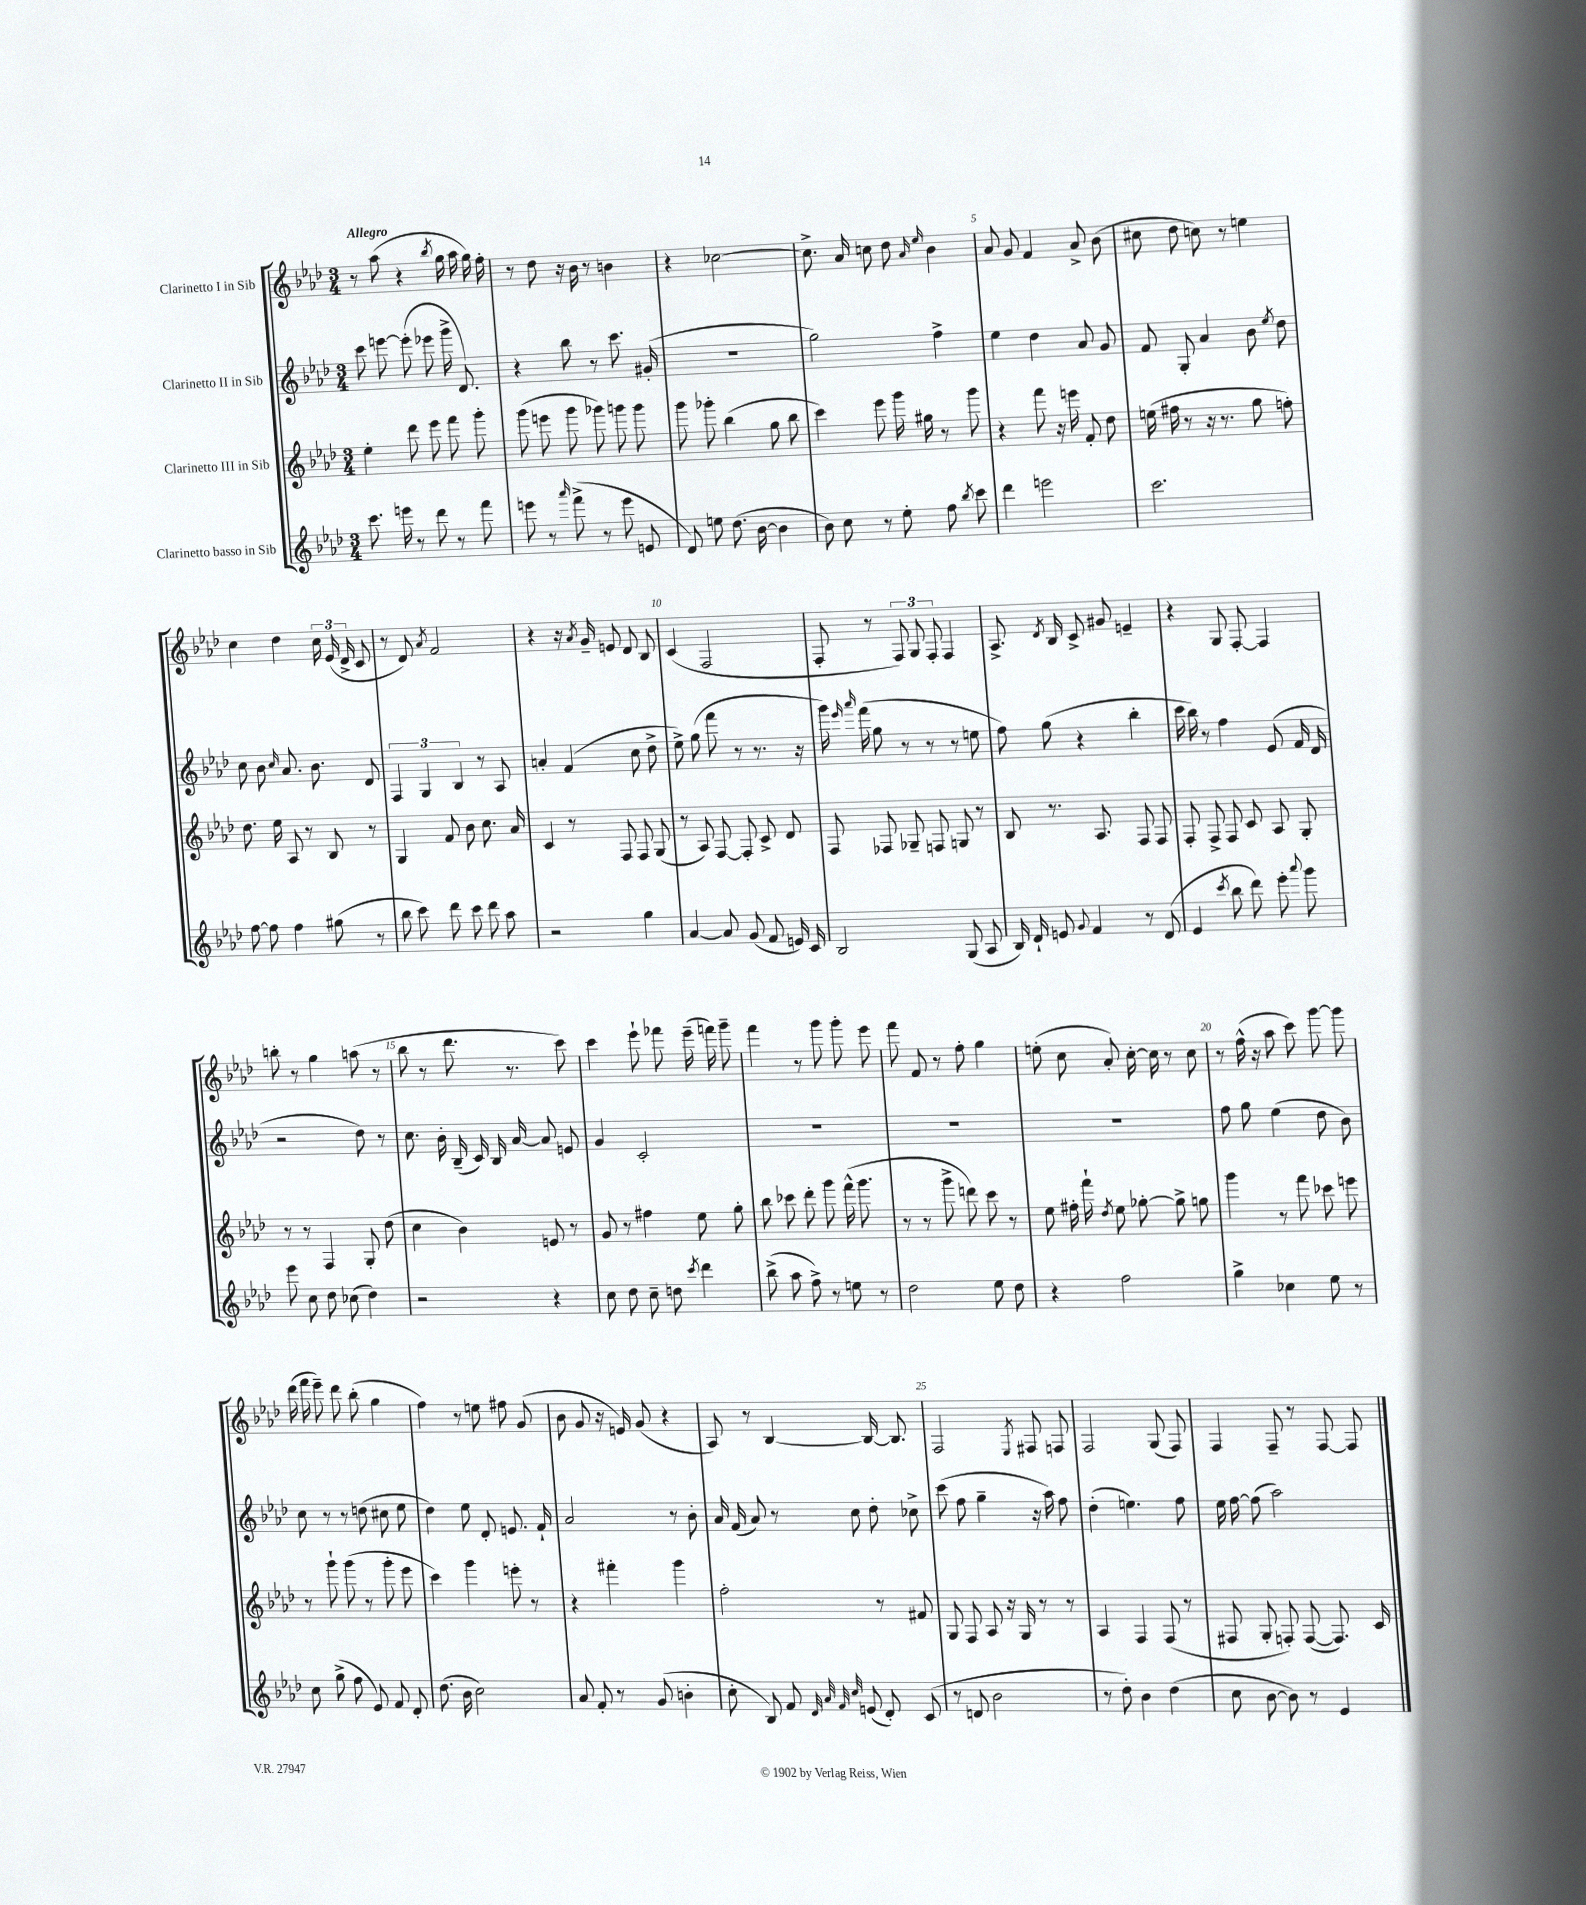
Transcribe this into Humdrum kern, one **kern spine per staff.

**kern	**kern	**kern	**kern
*staff4	*staff3	*staff2	*staff1
*clefG2	*clefG2	*clefG2	*clefG2
*k[b-e-a-d-]	*k[b-e-a-d-]	*k[b-e-a-d-]	*k[b-e-a-d-]
*M3/4	*M3/4	*M3/4	*M3/4
8.ccc\	4ee-'\	8ccc\	8r
.	.	[8eee\	(8aa-\
16eee\	.	.	.
8r	8ddd-\	(8eee'\]	4r
8ddd-\	8eee-\	8eee-\	.
.	.	.	8qbb-/
8r	8fff\	16ggg^\	16gg\
.	.	8.d-/)	16aa-\
8fff\	8ggg'\	.	16gg\)
.	.	.	16ff'\
=	=	=	=
8eee\	(8ggg\	4r	8r
8r	8eee\	.	8dd-\
16qqaaa-/	.	.	.
(8fff^\	8ggg\	8bb-\	16r
.	.	.	16b-\
8r	8ggg-\)	8r	8r
8eee\	8ggg\	8.ccc\	4b\
8e/	8ggg\	.	.
.	.	(16g#'/	.
=	=	=	=
8d-/)	8ggg\	2.r	4r
8ee\	8ggg-'\	.	.
(8.dd-\	(4bb-\	.	[2cc-\
[16b-\	.	.	.
4b-\]	8gg\	.	.
.	8bb-\	.	.
=	=	=	=
8b-\)	4ccc\)	2gg\)	8.cc-^\]
8cc\	.	.	.
.	.	.	16a-/
8r	8eee-\	.	8cc\
8ee-'\	16ggg\	.	8dd-\
.	16gg#\	.	.
.	.	.	16qqa-/
.	.	.	16qqee-/
8ff\	8r	4ff^\	4b-\
8qbb-/	.	.	.
8ccc\	8ggg\	.	.
=	=	=	=
4ddd-\	4r	4ee-\	8a-/
.	.	.	8g/
2eee\	8fff\	4dd-\	4f/
.	16r	.	.
.	16eee\	.	.
.	8f'/	8a-/	8a-^/
.	8dd-\	8g/	(8b-\
=	=	=	=
2.ccc\	(16ee\	8f/	8cc#\
.	16ff#\	.	.
.	8r	8G'/	8dd-\
.	16r	4a-/	8cc\)
.	8.r	.	.
.	.	.	8r
.	8gg\	8b-\	4ee\
.	.	8qee-/	.
.	8ff'\)	8dd-\	.
=	=	=	=
[8ff\	8.dd-\	8cc\	4cc\
8ff\]	.	8b-\	.
.	16ee-\	.	.
.	.	16qqcc/	.
4ff\	8A-/	8.a-/	4dd-\
.	8r	.	.
.	.	8.b-\	.
(8gg#\	8B-/	.	24cc\
.	.	.	(24e-/
.	.	.	24d-^/
8r	8r	8d-/	8c/
=	=	=	=
8bb-\	4G/	6F/	8r
8ccc\)	.	.	8d-/)
.	.	6G/	.
.	.	.	8qa-/
8ddd-\	8f/	.	2f/
.	.	6B-/	.
8ccc\	8b-\	.	.
8ddd-\	8.cc\	8r	.
8aa-\	.	8A-/	.
.	16a-/	.	.
=	=	=	=
2r	4c/	4a'/	4r
.	8r	(4f/	16r
.	.	.	8qa-/
.	.	.	16g~/
.	8F/	.	8e/
4gg\	8F/	8cc\	8d-/
.	(8G/	8dd-^\	8B-/
=	=	=	=
[4a-/	8r	8ee-^\)	(4c/
.	8A-/)	(8gg\	.
8a-/]	[8F/	8fff\	2F/
(8g/	8F'/]	8r	.
8f/	8c^/	8.r	.
16e/)	8d-/	.	.
16c/	.	16r	.
=	=	=	=
2B-/	8F/	16ggg\)	8F'/
.	.	16qqeee-/	.
.	.	16qqaaa-/	.
.	.	(16fff\	.
.	8F-/	8gg\	8r
.	8G-~/	8r	12F/)
.	.	.	12G/
.	8F/	8r	.
.	.	.	12F'/
(8G/	8G/	8r	4F/
8A-/	8r	8ee\	.
=	=	=	=
16B-/)	8B-/	8ff\)	8.A-^/
16d-`/	.	.	.
8e/	8.r	(8gg\	.
.	.	.	8qd-/
.	.	.	16B-/
8qqg/	.	.	.
4f/	.	4r	8c^/
.	8.A-/	.	.
.	.	.	8g#/
8r	8F/	4bb-'\	4e~/
(8d-/	8F/	.	.
=	=	=	=
4e-/	8F'/	16ccc\	4r
.	.	16bb-\)	.
.	8F^/	8r	.
8qccc/	.	.	.
8bb-\	8F/	4ff\	8G/
8ddd-\)	8c/	.	[8F'/
8eee-'\	8A-/	(8e-/	4F/]
8qqaaa-/	.	.	.
8ggg\	8G'/	16f/	.
.	.	16d-/	.
=	=	=	=
8eee-\	8r	2r	8bb'\
8cc\	8r	.	8r
8dd-\	4F/	.	4gg\
(8cc-\	.	.	.
4dd-\)	8G'/	8dd-\)	(8aa\
.	(8dd-\	8r	8r
=	=	=	=
2r	4cc\	8.cc\	8bb-\
.	.	.	8r
.	.	16b-'\	.
.	4b-\)	(16B-~/	8.ddd-\
.	.	16c/)	.
.	.	16B-/	.
.	.	[16a-/	8.r
4r	8e/	8a-/]	.
.	8r	8e/	8ccc\)
=	=	=	=
8cc\	8g/	4g/	4ccc\
8dd-\	8r	.	.
8cc~\	4ff#\	2c'/	8eee-`\
8dd\	.	.	8fff-\
8qccc/	.	.	.
4ddd-\	8ee-\	.	(16eee-~\
.	.	.	16fff\)
.	8gg'\	.	8ggg~\
=	=	=	=
(8bb-^\	8bb-\	2.r	4fff\
8aa-\	8ccc-\	.	.
8ff^\)	8ddd-'\	.	8r
8r	8ggg\	.	8ggg\
8ee\	(16fff^^\	.	8ggg'\
.	8.ggg\	.	.
8r	.	.	8eee-\
=	=	=	=
2dd-\	8r	2.r	8fff\
.	8r	.	8f/
.	8ggg^\	.	8r
.	8ddd\)	.	8ff'\
8ee-\	8ccc\	.	4gg\
8dd-\	8r	.	.
=	=	=	=
4r	8ee-\	2.r	(8ee'\
.	16ff#'\	.	8cc\
.	16fff`\	.	.
.	8qdd-/	.	.
2ff\	8ee-\	.	8a-'/)
.	[8gg-'\	.	[16cc'\
.	.	.	16cc\]
.	8gg-^\]	.	8r
.	8gg\	.	8cc\
=	=	=	=
4gg^\	4ggg\	8ff\	8r
.	.	8gg\	(16ff^^\
.	.	.	16r
4cc-\	8r	(4ee-\	8aa-\
.	8fff\	.	8ccc\)
8ee-\	8ccc-\	8dd-\	[8ggg\
8r	8eee\	8b-\)	8ggg\]
=	=	=	=
8cc\	8r	8cc\	(16ddd-\
.	.	.	16fff\
(8gg^\	8ggg`\	8r	8eee-~\)
8ff\	(8ggg\	8r	8ddd-\
8e-/)	8r	(8dd\	(8bb-'\
8f/	8ggg'\	8cc#\	4gg\
8d-'/	8eee-\	8ee-\	.
=	=	=	=
(8.dd-\	4ccc\)	4dd-\)	4ff\)
16b-\	.	.	.
2cc\)	4ggg\	8ee-\	8r
.	.	8d-'/	8ee\
.	8eee'\	8.e/	8ff#\
.	8r	.	(8g/
.	.	16f`/	.
=	=	=	=
8a-/	4r	2a-/	8b-\
8f'/	.	.	8g/
8r	4fff#'\	.	16r
.	.	.	16e/)
(8g/	.	.	(8g/
4b'\	4ggg\	8r	4r
.	.	8b-'\	.
=	=	=	=
8cc'\	2ff'\	16a-/	8A-/)
.	.	(16f/	.
8B-/)	.	8a-/)	8r
8f/	.	8r	[4B-/
32qqd-/	.	.	.
32qqa-/	.	.	.
32qqf/	.	.	.
32qqcc/	.	.	.
(8e/	.	8cc\	.
8d-'/)	8r	8dd-'\	16B-/_
.	.	.	8.B-/]
(8c/	8f#/	8cc-^\	.
=	=	=	=
8r	8G/	(8ccc\	2F/
8d/	8F/	8ff\	.
2b-\	8A-/	4gg~\	.
.	16r	.	.
.	16G/	.	.
.	.	.	8qE-/
.	8r	16r	8F#/
.	.	16aa-\)	.
.	8r	8ff\	8F/
=	=	=	=
8r	4A-/	(4dd-'\	2F/
8dd-'\)	.	.	.
4b-\	4F/	4.ee\)	.
(4dd-\	(8F/	.	(8G/
.	8r	8ff\	8F/)
=	=	=	=
8cc\	8F#/	16ee-\	4F/
.	.	[16ff\	.
[8b-\	8G'/	(8ff\]	.
8b-\])	8F'/)	2aa-\)	8F~/
8r	([8F/	.	8r
4e-/	8.F/])	.	[8F/
.	.	.	8F/]
.	16c/	.	.
==	==	==	==
*-	*-	*-	*-
